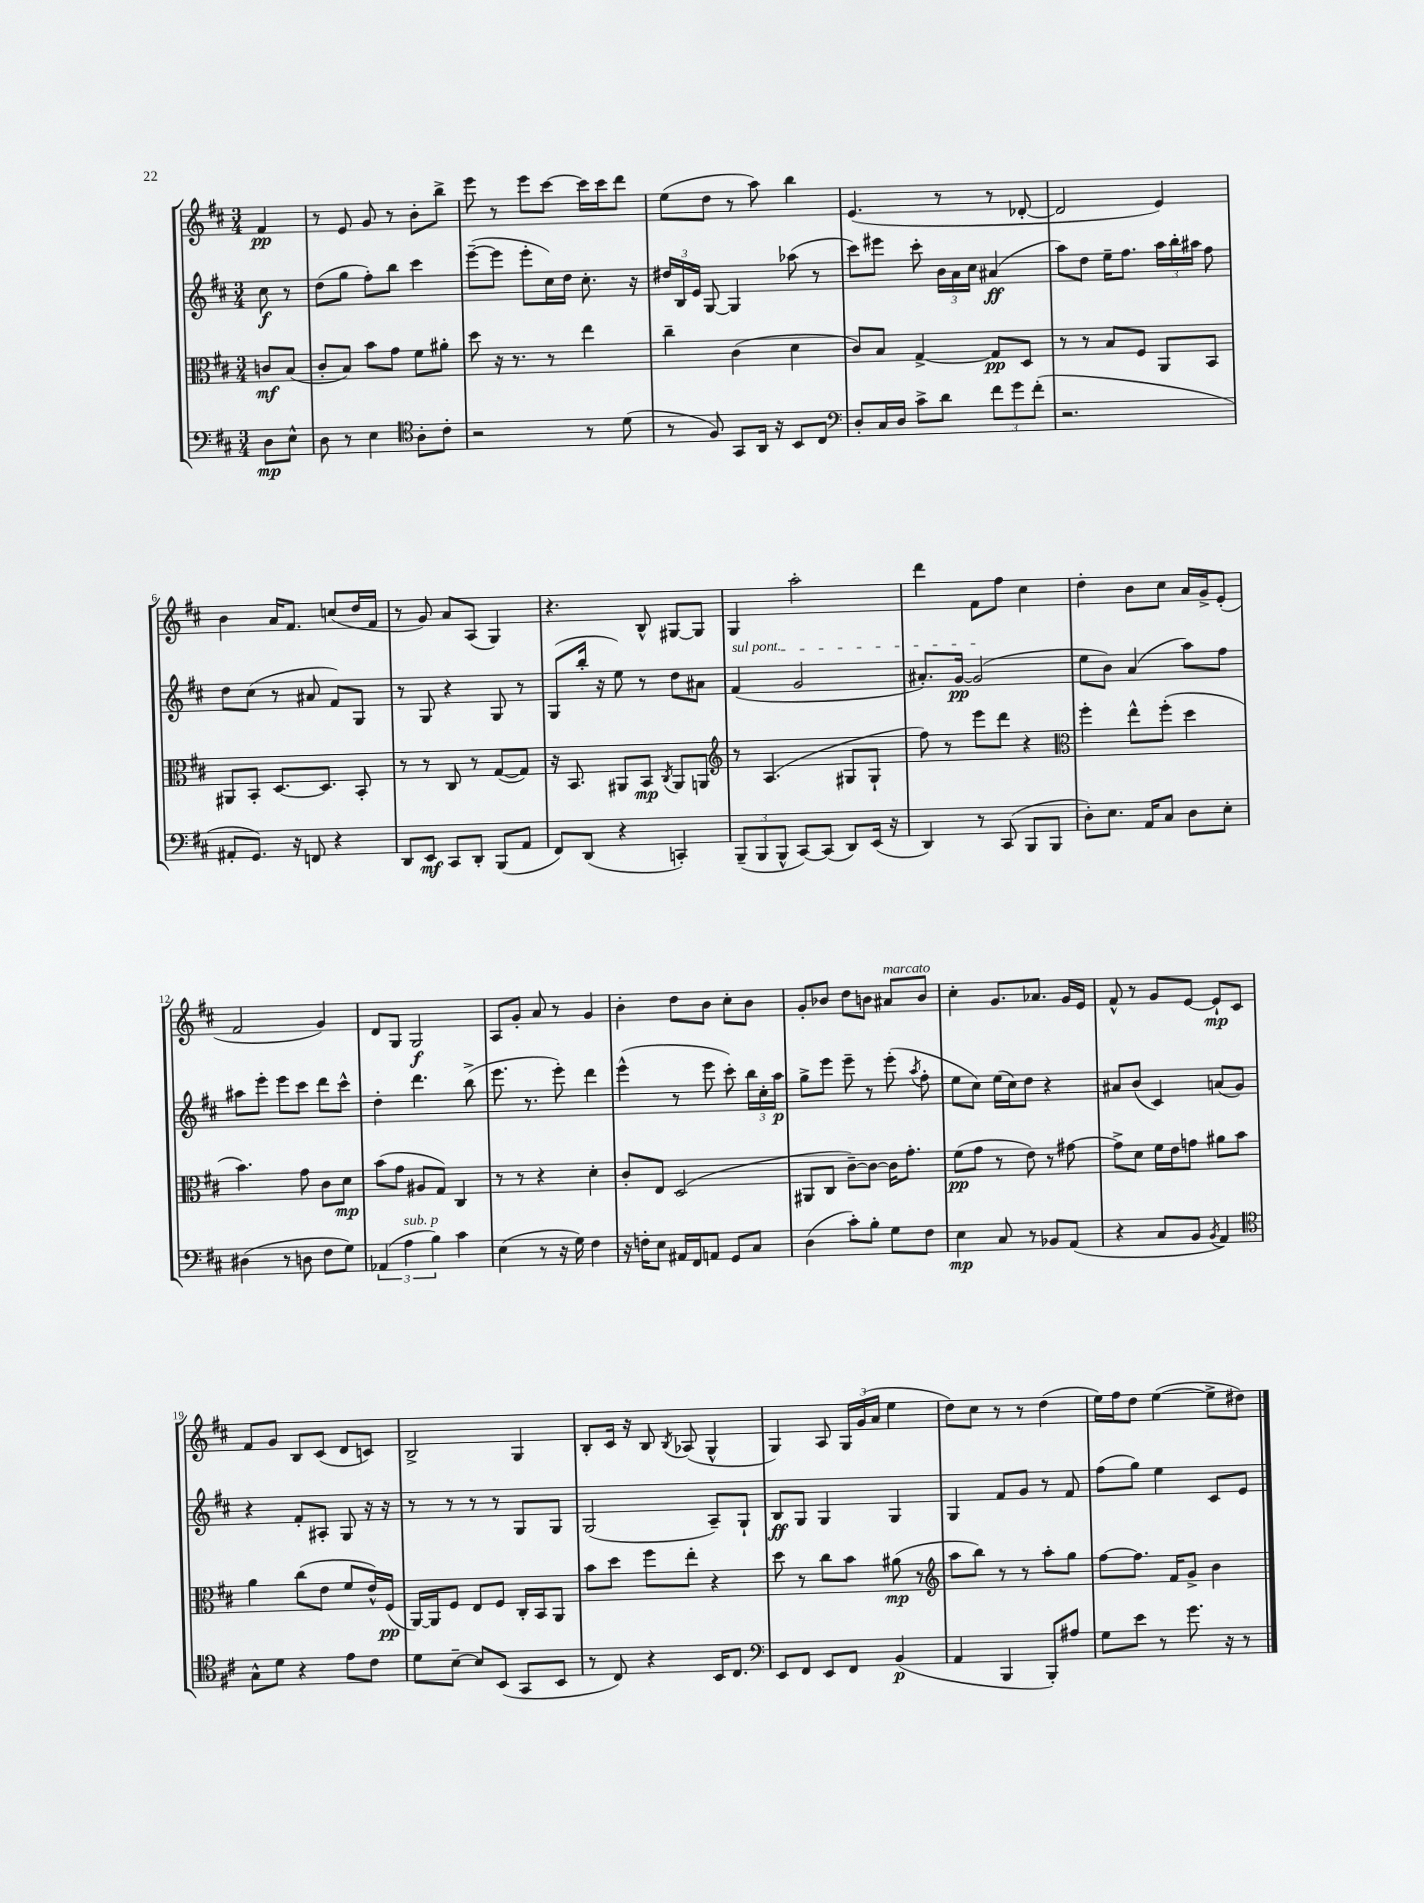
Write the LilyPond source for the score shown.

<<
\new StaffGroup <<
\new Staff = "s0" {
    \clef treble \key d \major \numericTimeSignature \time 3/4 \partial 4
    \autoBeamOff fis'4\pp |
    r8 e'8 g'8 r8 b'8[-. b''8]-> |
    e'''8 r8 e'''8[ cis'''8]~ cis'''16[ cis'''16 d'''8] |
    e''8[( d''8] r8 a''8) b''4 |
    e'4.( r8 r8 des'8~-. |
    des'2 e'4) |
    b'4 a'16[ fis'8.] c''8[( d''16 fis'16] |
    r8 g'8) a'8[ a8]( g4) |
    r4. b8-^ gis8[~ gis8] |
    g4 a''2-. |
    d'''4 fis'8[ fis''8] cis''4 |
    d''4-. b'8[ cis''8] a'16[ g'16-> e'8]-.( |
    fis'2 g'4) |
    d'8[ g8] g2\f |
    a8[ g'8]-. a'8 r8 g'4 |
    b'4-. d''8[ b'8] cis''8[-. b'8] |
    g'8[-. bes'8] d''8[ b'8] ais'8[^\markup { \italic "marcato" } b'8] |
    cis''4-. g'8.[ aes'8.] g'16[ e'16] |
    fis'8-^ r8 g'8[ e'8]~ e'8[-!\mp cis'8] |
    fis'8[ g'8] b8[ cis'8]( d'8[ c'8]) |
    b2-> g4 |
    b8[-. cis'16] r16 b8 \acciaccatura { b8 } aes8( g4-^ |
    g4) a8 \tuplet 3/2 { g16[ g'16( a'16] } e''4 |
    d''8[) cis''8] r8 r8 d''4( |
    e''16[) fis''16 d''8] e''4~( e''8[-> dis''8]) \bar "|." |
}
\new Staff = "s1" {
    \clef treble \key d \major \numericTimeSignature \time 3/4 \partial 4
    \autoBeamOff cis''8\f r8 |
    d''8[( g''8] fis''8[-.) b''8] cis'''4 |
    e'''8[~--( e'''8] e'''8[-. cis''16) d''16] cis''8.-. r16 |
    \tuplet 3/2 { dis''16[ b16 e'16] } g8~ g4 aes''8( r8 |
    cis'''8[) eis'''8] cis'''8-. \tuplet 3/2 { b'16[ a'16 cis''16] } ais'4\ff( |
    a''8[) d''8] e''16[-- fis''8.] \tuplet 3/2 { a''16[ b''16-. ais''16] } fis''8 |
    d''8[ cis''8]( r8 ais'8 fis'8[) g8] |
    r8 g8 r4 g8 r8 |
    g8[( b''16]-. r16 e''8) r8 d''8[ ais'8] |
    \once \override TextSpanner.bound-details.left.text = \markup { \italic "sul pont." } fis'4\startTextSpan( g'2 |
    ais'8.[-.) g'16]~\pp g'2\stopTextSpan( |
    e''8[ b'8]) a'4( a''8[) fis''8] |
    ais''8[ e'''8]-. e'''8[ cis'''8] d'''8[ cis'''8]-^ |
    d''4-. d'''4. b''8->( |
    e'''8. r8. e'''8-.) d'''4 |
    e'''4-^( r8 e'''8 cis'''8-.) \tuplet 3/2 { b''16[ cis''16-. a''16]\p } |
    g''8[-> e'''8] e'''8-- r8 e'''8-.( \acciaccatura { a''8 } fis''8-. |
    e''8[ cis''8]) e''16[( cis''16) d''8] r4 |
    ais'8[ b'8]( cis'4) a'8[( g'8]) |
    r4 fis'8[-. ais8]-. g8 r16 r16 |
    r8 r8 r8 r8 g8[ g8] |
    g2( a8[--) g8]-! |
    b8[\ff g8] g4 g4 |
    g4 fis'8[ g'8] r8 fis'8 |
    fis''8[( g''8]) e''4 cis'8[ e'8] \bar "|." |
}
\new Staff = "s2" {
    \clef alto \key d \major \numericTimeSignature \time 3/4 \partial 4
    \autoBeamOff c'8[\mf b8]( |
    cis'8[-. b8]) b'8[ g'8] fis'8[ ais'8]-. |
    d''8 r16 r8. r8 e''4 |
    cis''4-- cis'4( d'4 |
    cis'8[) b8] g4~-> g8[\pp d8] |
    r8 r8 b8[ fis8] a,8[ b,8] |
    ais,8[ b,8]-. d8.[~ d8.] b,8-. |
    r8 r8 cis8 r8 g8[~( g8]) |
    r16 b,8. ais,8[ b,8]\mp \acciaccatura { cis8 } ais,8[ a,8] |
    \clef treble r8 a4.( gis8[ gis8]-! |
    fis''8) r8 e'''8[ d'''8] r4 |
    \clef alto fis''4-. e''8[-^ fis''8]-.( d''4 |
    b'4.) g'8 cis'8[ d'8]\mp |
    b'8[( g'8] ais8[ g8]) cis4 |
    r8 r8 r4 d'4-. |
    cis'8[-. e8] d2( |
    ais,8[ cis8] cis'8[~--) cis'8]~ cis'16[ g'8.]-. |
    fis'8[\pp( g'8] r8 e'8) r8 gis'8~ |
    gis'8[-> d'8] fis'16[ e'16 g'8] ais'8[ b'8] |
    a'4 cis''8[( e'8] fis'8[ e'16-^) fis16]\pp( |
    a,16[~) a,16 fis8] e8[ fis8] cis16[-. b,16 a,8] |
    b'8[ d''8] fis''8[ e''8]-. r4 |
    d''8 r8 cis''8[ b'8] ais'8\mp( r8 |
    \clef treble a''8[ b''8]) r8 r8 a''8[-. g''8] |
    fis''8[~ fis''8.] fis'16[ g'8]-> b'4 \bar "|." |
}
\new Staff = "s3" {
    \clef bass \key d \major \numericTimeSignature \time 3/4 \partial 4
    \autoBeamOff d8[\mp e8]-^ |
    d8 r8 e4 \clef tenor a8[-. cis'8]-. |
    r2 r8 d'8( |
    r8 fis8) g,8[ a,16] r16 b,8[ cis8] |
    \clef bass d8[-. cis16 d16] cis'8[-> d'8] \tuplet 3/2 { fis'8[ g'8 fis'8]-.( } |
    r2. |
    ais,8[-. g,8.]) r16 f,8 r4 |
    d,8[ e,8]\mf cis,8[ d,8]-. b,,8[( a,8] |
    fis,8[) d,8]( r4 c,4-.) |
    \tuplet 3/2 { b,,8[--( b,,8 b,,8]-^ } cis,8[~) cis,8]( d,8[) e,16]( r16 |
    d,4) r8 cis,8( b,,8[ b,,8] |
    d8[-.) e8.] a,16[ cis8] d8[ e8]-. |
    dis4( r8 d8 fis8[ g8]) |
    \tuplet 3/2 { aes,4( a4^\markup { \italic "sub. p" } b4) } cis'4 |
    e4( r8 r16 g16) fis4 |
    r16 f16[-. e8] ais,16[ fis,16 a,8] g,8[ cis8] |
    d4( cis'8[-.) b8]-. g8[ fis8] |
    e4\mp cis8 r8 bes,8[ a,8]( |
    r4 cis8[ b,8] \acciaccatura { b,8 } a,4) |
    \clef tenor g8[-^ d'8] r4 e'8[ cis'8] |
    d'8[ b8]~-- b8[ b,8]( g,8[ b,8] |
    r8 cis8) r4 b,16[ cis8.] |
    \clef bass e,8[ fis,8] e,8[ fis,8] b,4\p( |
    a,4 b,,4 b,,8[-.) ais8] |
    g8[ e'8] r8 g'8. r16 r8 \bar "|." |
}
>>
>>
